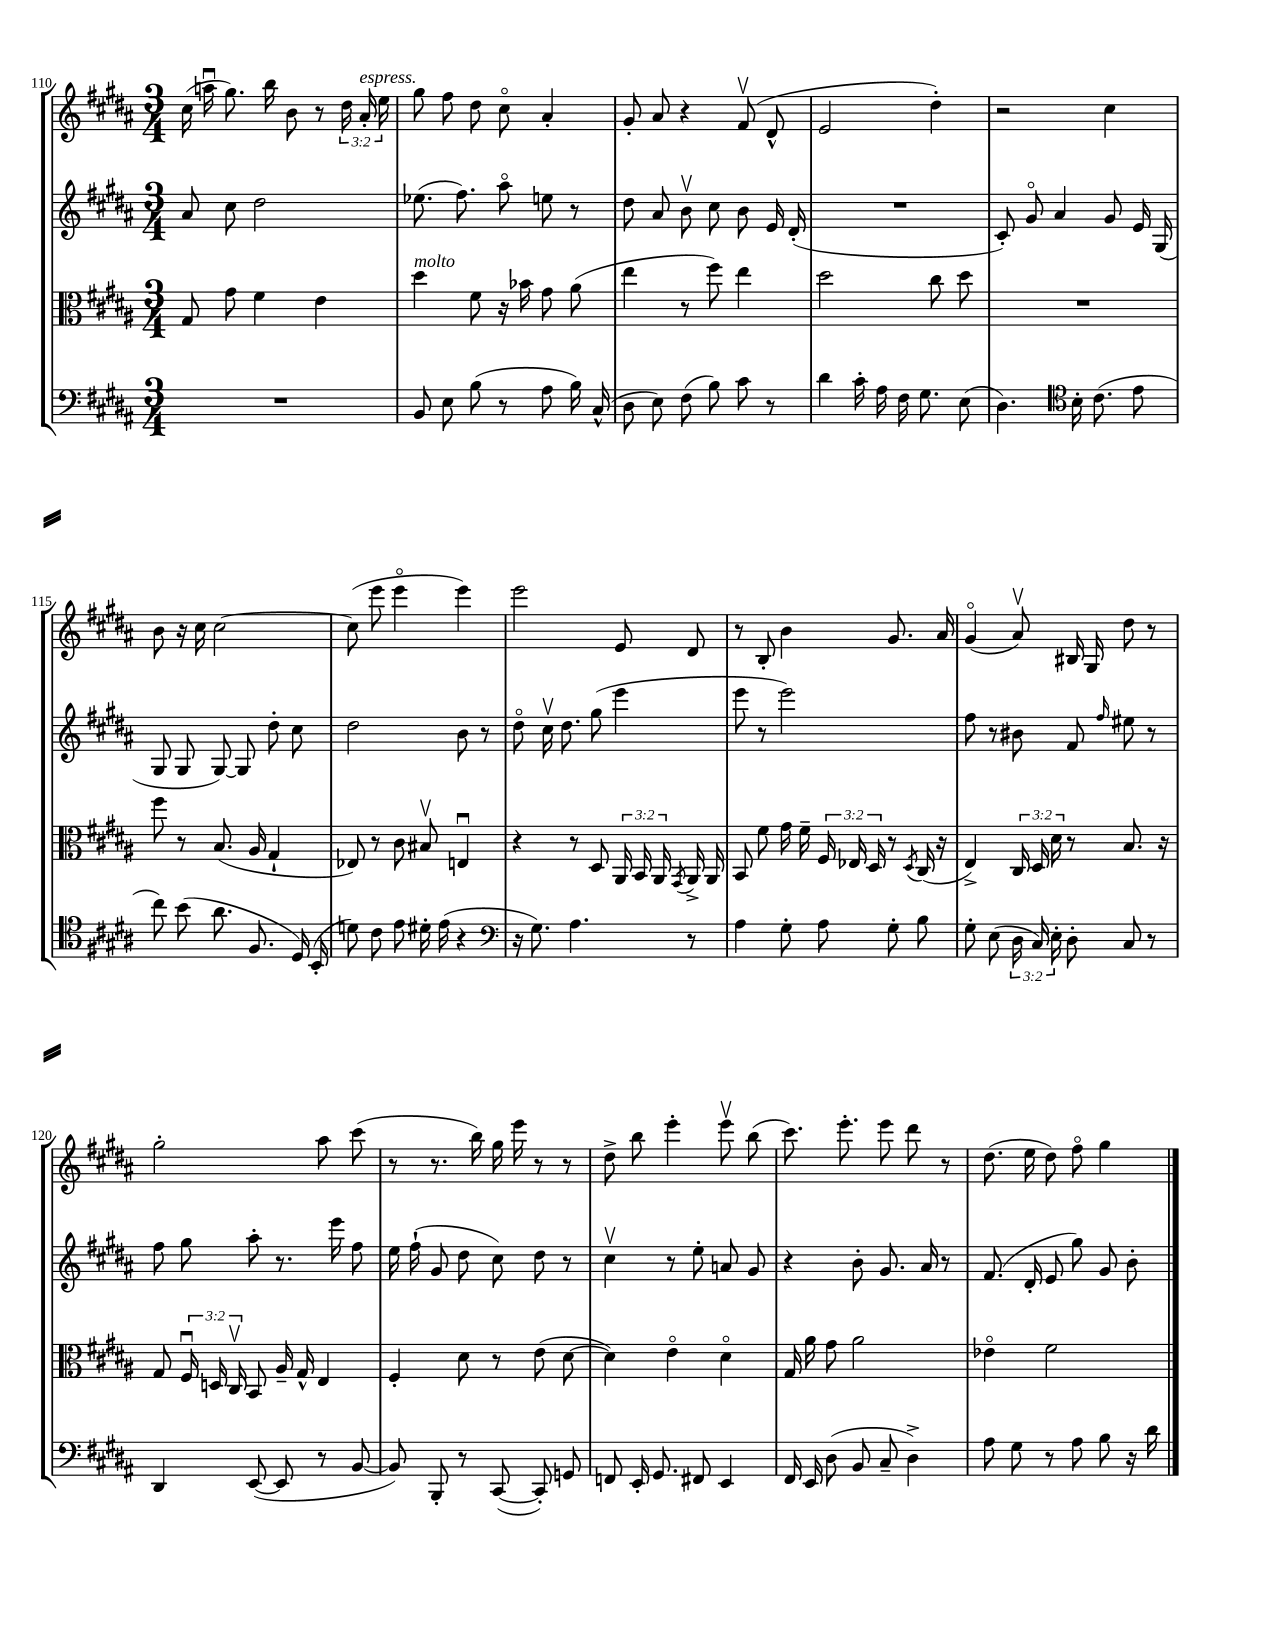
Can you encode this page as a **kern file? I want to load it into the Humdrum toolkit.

**kern	**kern	**kern	**kern
*staff4	*staff3	*staff2	*staff1
*clefF4	*clefC3	*clefG2	*clefG2
*k[f#c#g#d#a#]	*k[f#c#g#d#a#]	*k[f#c#g#d#a#]	*k[f#c#g#d#a#]
*M3/4	*M3/4	*M3/4	*M3/4
2.r	8G#	8a#	(16cc#
.	.	.	16aau
.	8g#	8cc#	8.gg#)
.	4f#	2dd#	.
.	.	.	16bb
.	.	.	8b
.	4e	.	8r
.	.	.	24dd#
.	.	.	24a#'
.	.	.	24ee
=	=	=	=
8BB	4dd#	(8.ee-	8gg#
8E	.	.	8ff#
.	.	8.ff#)	.
(8B	8f#	.	8dd#
8r	16r	8aa#o	8cc#o
.	16b-	.	.
8A#	8g#	8ee	4a#'
16B)	(8a#	8r	.
(16C#^^	.	.	.
=	=	=	=
8D#	4ee	8dd#	8g#'
8E)	.	8a#	8a#
(8F#	8r	8bv	4r
8B)	8ff#)	8cc#	.
8c#	4ee	8b	(8f#v
8r	.	16e	8d#^^
.	.	(16d#'	.
=	=	=	=
4d#	2dd#	2.r	2e
16c#'	.	.	.
16A#	.	.	.
16F#	.	.	.
8.G#	.	.	.
.	8cc#	.	4dd#')
(8E	8dd#	.	.
=	=	=	=
4.D#)	2.r	8c#')	2r
.	.	8g#o	.
.	.	4a#	.
*clefC4	*	*	*
16B'	.	.	.
(8.c#	.	.	.
.	.	8g#	4cc#
8e	.	16e	.
.	.	(16G#	.
=	=	=	=
8cc#)	8ff#	8G#	8b
(8b	8r	8G#	16r
.	.	.	16cc#
8.a#	(8.B	[8G#)	[2cc#
.	.	8G#]	.
8.F#	16A#	.	.
.	4G#`	8dd#'	.
16D#)	.	8cc#	.
(16BB'	.	.	.
=	=	=	=
8d)	8E-)	2dd#	(8cc#]
8c#	8r	.	8eee
8e	8c#	.	4eeeo
16d#'	8B#v	.	.
(16e	.	.	.
4r	4Eu	8b	4eee)
.	.	8r	.
=	=	=	=
*clefF4	*	*	*
16r	4r	8dd#o	2eee
8.G#)	.	.	.
.	.	16cc#v	.
.	.	8.dd#	.
4.A#	8r	.	.
.	8D#	(8gg#	.
.	24AA#	4eee	8e
.	24BB	.	.
.	24AA#	.	.
.	8qGG#	.	.
8r	16AA#^	.	8d#
.	16AA#	.	.
=	=	=	=
4A#	8BB	8eee	8r
.	8f#	8r	8B'
8G#'	16g#	2eee)	4b
.	16f#~	.	.
8A#	24F#	.	.
.	24E-	.	.
.	24D#	.	.
8G#'	8r	.	8.g#
.	8qD#	.	.
8B	(16C#	.	.
.	16r	.	16a#
=	=	=	=
8G#'	4E^)	8ff#	(4g#o
(8E	.	8r	.
24D#	24C#	8b#	8a#v)
24C#)	24D#	.	.
24E'	24d#	.	.
8D#'	8r	8f#	16B#
.	.	.	16G#
.	.	16qqff#	.
8C#	8.B	8ee#	8dd#
8r	.	8r	8r
.	16r	.	.
=	=	=	=
4DD#	8G#	8ff#	2gg#'
.	24F#u	8gg#	.
.	24D	.	.
.	24C#v	.	.
([8EE	8BB	8aa#'	.
8EE]	16A#~	8.r	.
.	16G#^^	.	.
8r	4E	.	8aa#
.	.	16eee	.
[8BB	.	8ff#	(8ccc#
=	=	=	=
8BB])	4F#'	16ee	8r
.	.	(16ff#`	.
8BBB'	.	8g#	8.r
8r	8d#	8dd#	.
.	.	.	16bb)
([8CC#	8r	8cc#)	16gg#
.	.	.	16eee
8CC#'])	(8e	8dd#	8r
8GG	[8d#	8r	8r
=	=	=	=
8FF	4d#])	4cc#v	8dd#^
16EE'	.	.	8bb
8.GG#	.	.	.
.	4eo	8r	4eee'
8FF#	.	8ee'	.
4EE	4d#o	8a	8eeev
.	.	8g#	(8bb
=	=	=	=
16FF#	16G#	4r	8.ccc#)
16EE	16a#	.	.
(8D#	8g#	.	.
.	.	.	8.eee'
8BB	2a#	8b'	.
8C#~	.	8.g#	8eee
4D#^)	.	.	8ddd#
.	.	16a#	.
.	.	8r	8r
=	=	=	=
8A#	4e-o	(8.f#	(8.dd#
8G#	.	.	.
.	.	16d#'	16ee
8r	2f#	8e	8dd#)
8A#	.	8gg#)	8ff#o
8B	.	8g#	4gg#
16r	.	8b'	.
16d#	.	.	.
==	==	==	==
*-	*-	*-	*-
